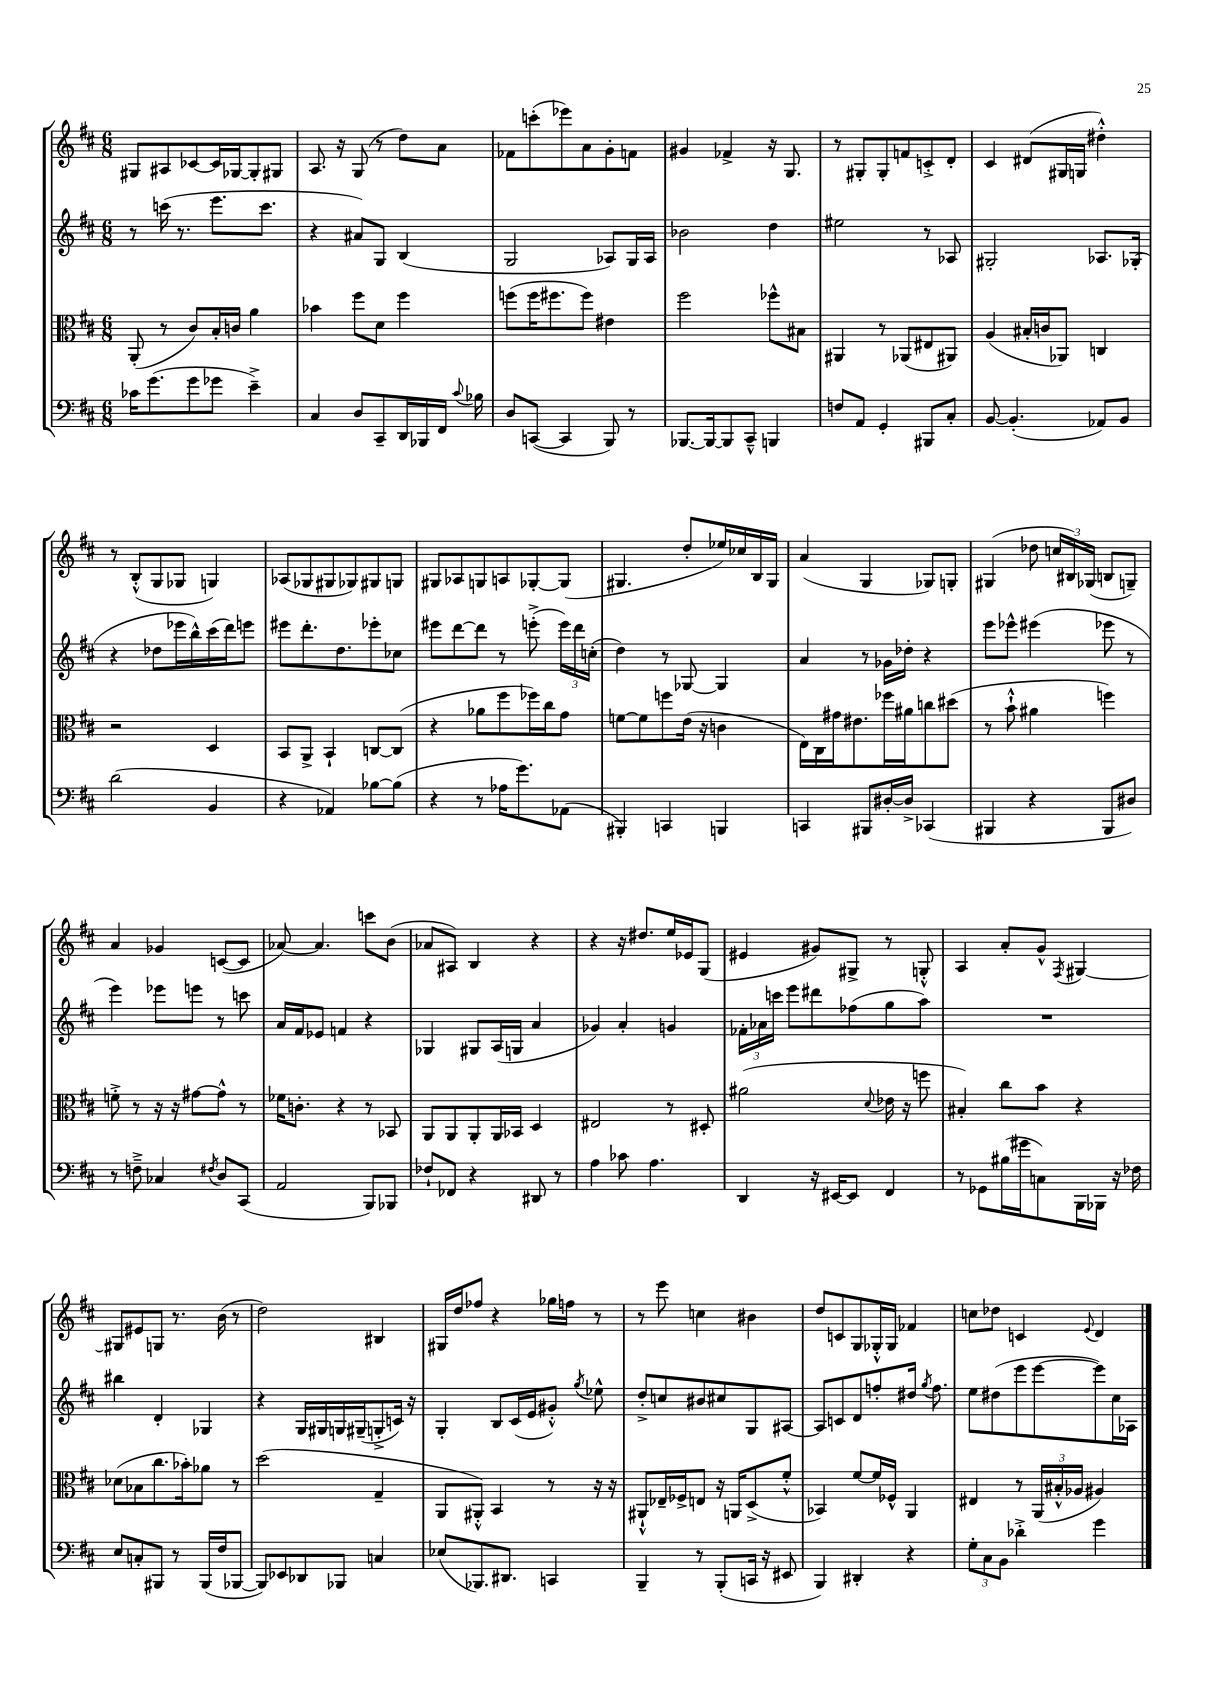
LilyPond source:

<<
\new StaffGroup <<
\new Staff = "s0" {
    \clef treble \key d \major \numericTimeSignature \time 6/8
    \autoBeamOff gis8[ ais8 ces'8~ ces'16 ges16~ ges8-. gis8] |
    a8. r16 g8( r8 d''8[) a'8] |
    fes'8[ c'''8-.( ees'''8) a'8 g'8-. f'8] |
    gis'4 fes'4-> r16 g8. |
    r8 gis8[-. gis8-. f'8 c'8-.-> d'8]-. |
    cis'4 dis'8[( gis16 g16] dis''4-.-^) |
    r8 b8[-.-^( g8 ges8] g4) |
    aes8[( ges8 gis8 ges8) gis8 g8] |
    gis8[ aes8 g8 a8 ges8~-. ges8]( |
    gis4. d''8[-. ees''16) ces''16 b16 gis16] |
    a'4( g4 ges8[) g8]-. |
    gis4( des''8 \tuplet 3/2 { c''16[ bis16) ges16]( } b8[ g8]--) |
    a'4 ges'4 c'8[~( c'8] |
    aes'8~) aes'4. c'''8[ b'8]( |
    aes'8[ ais8]) b4 r4 |
    r4 r16 dis''8.[ e''16 ees'16 g8]( |
    eis'4 gis'8[) gis8]-> r8 g8-.-^ |
    a4 a'8[-. g'8]-^ \acciaccatura { fis8 } gis4~ |
    gis8[ eis'8 g8] r8. b'16( r8 |
    d''2) bis4 |
    gis16[ d''16 fes''8] r4 ges''16[ f''16] r8 |
    r8 e'''8 c''4 bis'4 |
    d''8[ c'8 g8 ges16-.-^ ges16] fes'4 |
    c''8[ des''8] c'4 \appoggiatura { e'8 } d'4 \bar "|." |
}
\new Staff = "s1" {
    \clef treble \key d \major \numericTimeSignature \time 6/8
    \autoBeamOff r8 c'''16( r8. e'''8.[ c'''8.] |
    r4 ais'8[) g8] b4( |
    g2 aes8[) g16 aes16] |
    bes'2 d''4 |
    eis''2 r8 aes8 |
    gis2-. aes8.[ ges16]-.( |
    r4 des''8[ ees'''16 b''16-^) cis'''16( d'''16) e'''8] |
    eis'''8[ d'''8.-. d''8. ees'''8-. ces''8] |
    eis'''8[ d'''8~ d'''8] r8 e'''8-.->( \tuplet 3/2 { e'''16[) d'''16 c''16]-.( } |
    d''4) r8 ges8~ ges4 |
    a'4 r8 ges'16[ des''16]-. r4 |
    e'''8[ ees'''8]-^ eis'''4( ees'''8 r8 |
    e'''4) ees'''8[ e'''8] r8 c'''8 |
    a'16[ fis'16 ees'8] f'4 r4 |
    ges4 gis8[ a16( g16] a'4 |
    ges'4) a'4-. g'4 |
    \tuplet 3/2 { fes'16[-. aes'16 c'''16] } e'''8[ dis'''8 fes''8( g''8 a''8]) |
    R2. |
    bis''4 d'4-. ges4 |
    r4 g16[ gis16 g16 gis16--( g8-.-> c'16]) r16 |
    g4-. b8[ cis'16( e'16 gis'8]-.-^) \acciaccatura { g''8 } ees''8-^ |
    d''8[-.-> c''8 bis'8 cis''8 g8 ais8]~ |
    ais8[ c'8 d'8 f''8-. dis''16] \acciaccatura { g''8 } f''8. |
    e''8[ dis''8( e'''8 e'''8~ e'''8) cis''16 aes16] \bar "|." |
}
\new Staff = "s2" {
    \clef alto \key d \major \numericTimeSignature \time 6/8
    \autoBeamOff a,8-.( r8 cis'8[) b16-. c'16] a'4 |
    bes'4 fis''8[ d'8] fis''4 |
    f''8[( f''16 fis''8. fis''8]) eis'4 |
    fis''2 fes''8[-^ bis8] |
    ais,4 r8 aes,8[( eis8 ais,8]) |
    a4( bis16[-. c'16 aes,8]) c4 |
    r2 d4 |
    b,8[ a,8]-> b,4-! c8[~ c8]( |
    r4 aes'8[ fis''8 fes''16) cis''16 g'8] |
    f'8[~ f'8 f''8 e'16]( r16 c'4 |
    e16[) cis16 gis'16 eis'8. fes''16 ais'16 c''8 dis''8]( |
    r8 b'8-!-^ ais'4 f''4) |
    f'8-.-> r8 r16 r16 gis'8[~ gis'8]-^ r8 |
    fes'16[ c'8.]-. r4 r8 bes,8 |
    a,8[ a,8 a,8-. a,16 bes,16] d4 |
    eis2 r8 dis8-. |
    ais'2( \appoggiatura { d'8 } ees'16 r16 f''8 |
    bis4-.) cis''8[ b'8] r4 |
    des'8[( bes8 cis''8. bes'16-.) aes'8] r8 |
    d''2( g4-- |
    a,8[ ais,8]-.-^) b,4 r8 r16 r16 |
    ais,8[-!-^ ees16-- fes16-> e8] r16 a,16[ d8->( fis'8]-.-^ |
    bes,4) fis'8[~ fis'16 fes16]-^ a,4 |
    eis4 r8 \tuplet 3/2 { a,16[( bis16-.-^ aes16] } ais4) \bar "|." |
}
\new Staff = "s3" {
    \clef bass \key d \major \numericTimeSignature \time 6/8
    \autoBeamOff ces'16[ g'8.( g'8 ges'8] e'4--->) |
    cis4 d8[ cis,8-- d,16 bes,,16 fis,16] \appoggiatura { cis'8 } bes16 |
    d8[ c,8]~( c,4 b,,8) r8 |
    bes,,8.[~ bes,,16~ bes,,8 cis,8]---^ b,,4 |
    f8[ a,8] g,4-. bis,,8[ cis8]-. |
    b,8~ b,4.-.( aes,8[) b,8] |
    d'2( b,4 |
    r4 aes,4) bes8[~ bes8]( |
    r4 r8 aes16[ g'8.) aes,8]( |
    bis,,4-.) c,4 b,,4 |
    c,4 bis,,8[ dis16~-. dis16]-> ces,4( |
    bis,,4 r4 bis,,8[ dis8]) |
    r8 f8---> ces4 \acciaccatura { fis8 } d8[ cis,8]( |
    a,2 b,,8[) bes,,8] |
    fes8[-! fes,8] r4 dis,8 r8 |
    a4 ces'8 a4. |
    d,4 r16 eis,16[~ eis,8] fis,4 |
    r8 ges,8[ bis16( gis'16 c8) b,,16 bes,,16] r16 fes16 |
    e8[ c8-. bis,,8] r8 bis,,16[( fis16 bes,,8]~ |
    bes,,8[) ees,8 des,8 bes,,8] c4 |
    ees8[( bes,,8.) dis,8.] c,4 |
    b,,4-- r8 b,,8[-.( c,16] r16 eis,8 |
    b,,4) dis,4-. r4 |
    \tuplet 3/2 { g8[-. cis8 b,8] } des'4-.-> g'4 \bar "|." |
}
>>
>>
\layout { \context { \Score \remove "Bar_number_engraver" } }
